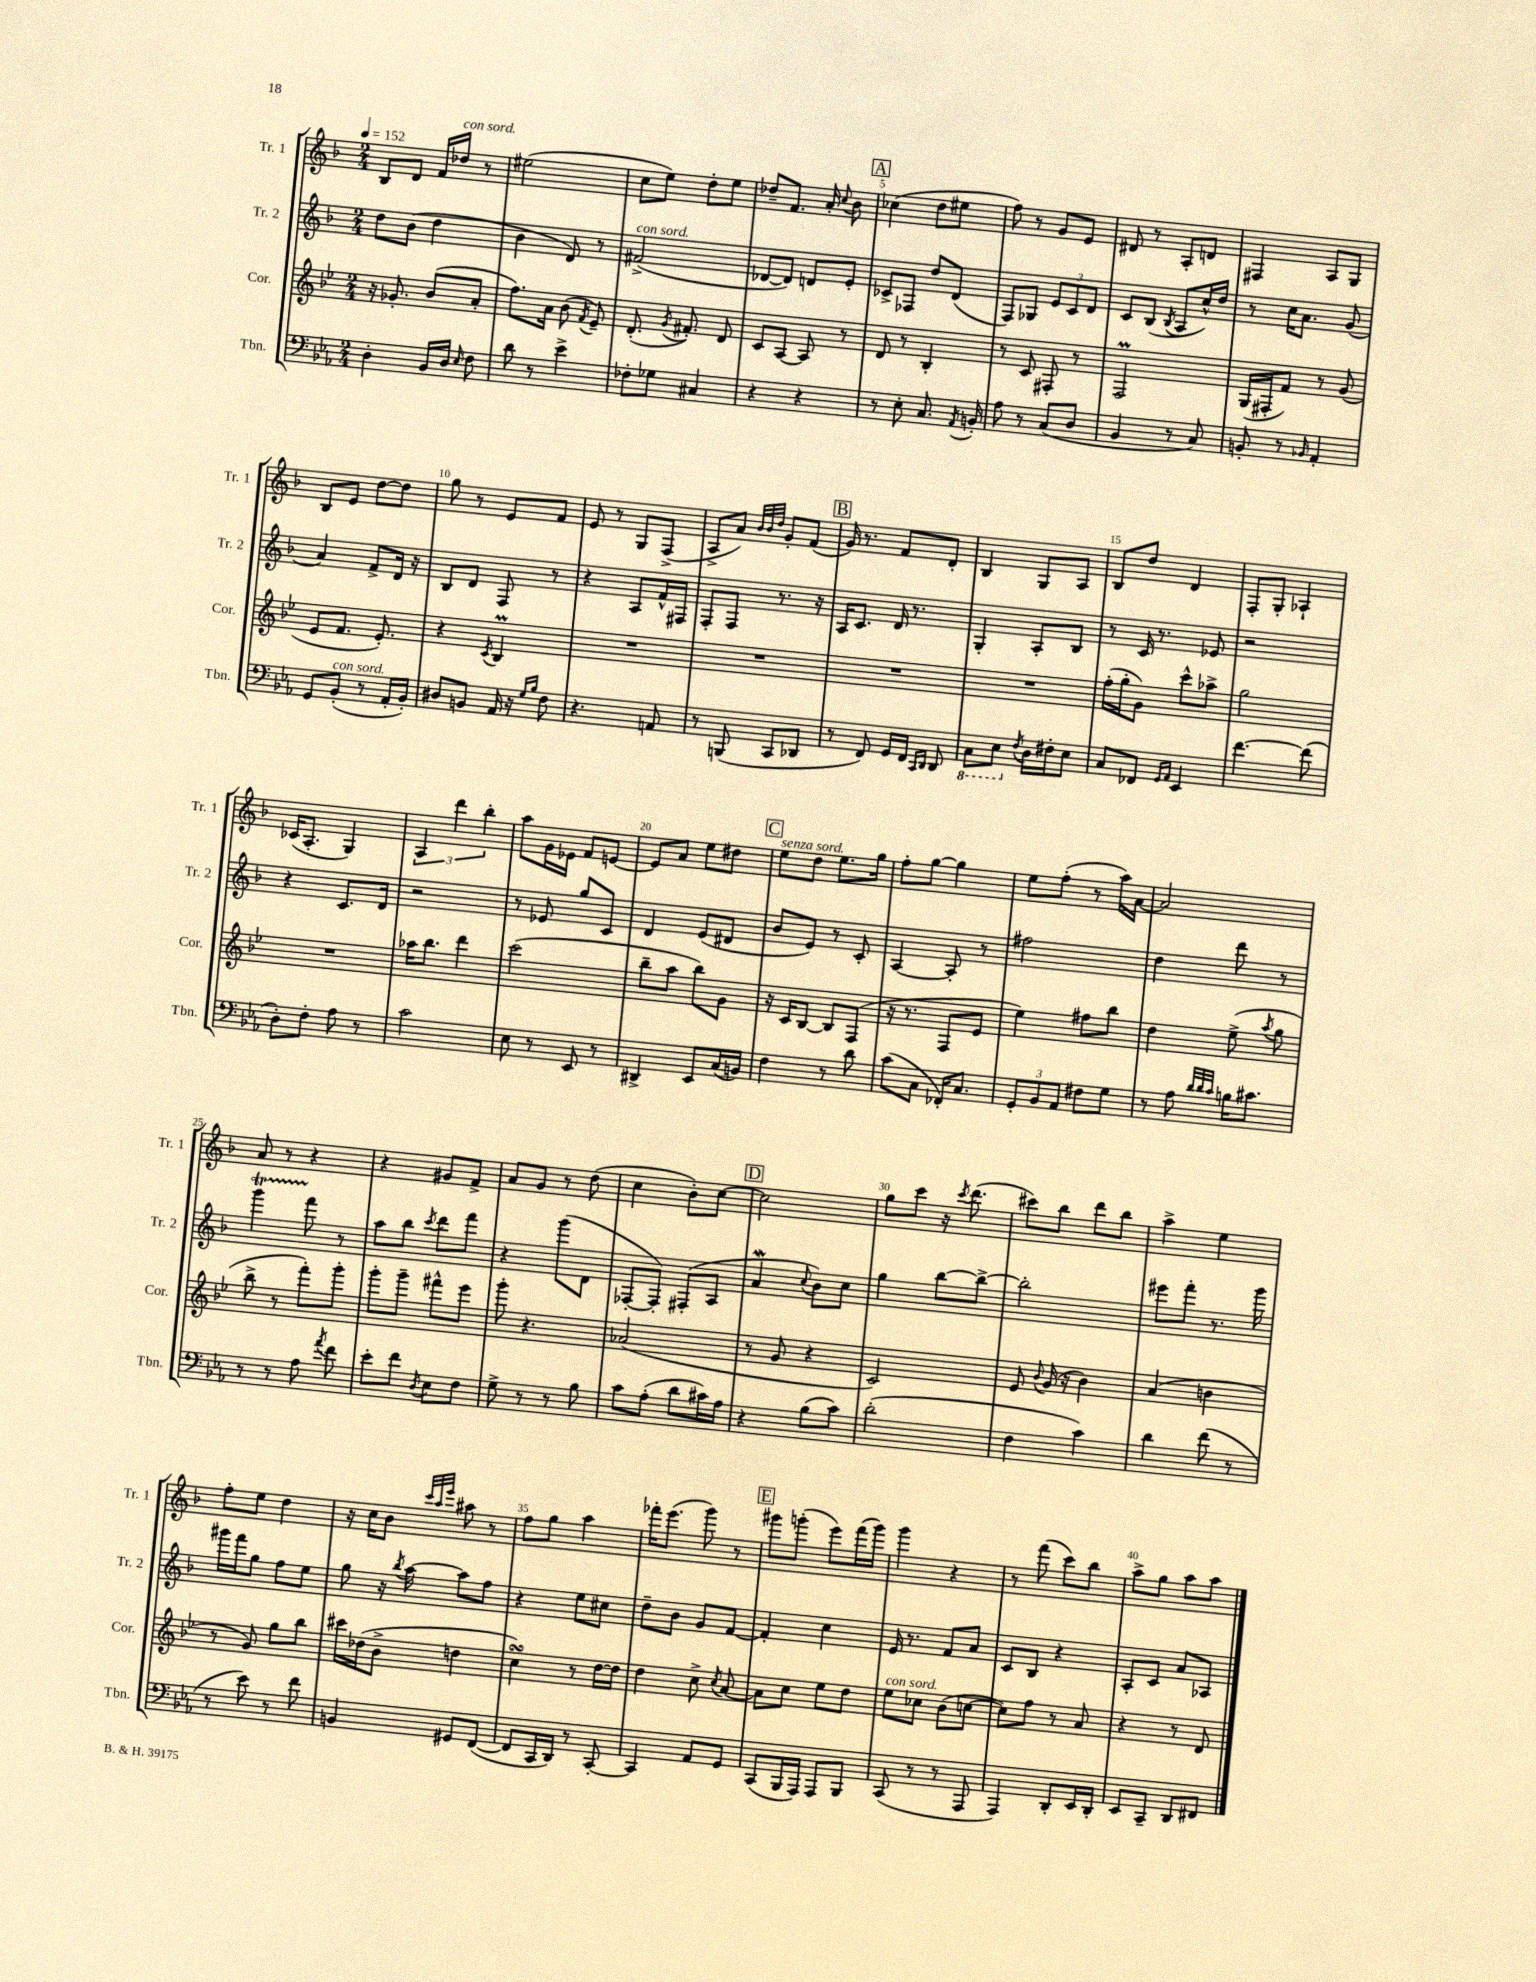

**kern	**kern	**kern	**kern
*part4	*part3	*part2	*part1
*staff4	*staff3	*staff2	*staff1
*I"Tbn.	*I"Cor.	*I"Tr. 2	*I"Tr. 1
*I'Tbn.	*I'Cor.	*I'Tr. 2	*I'Tr. 1
*clefF4	*clefG2	*clefG2	*clefG2
*k[b-e-a-]	*k[b-e-]	*k[b-]	*k[b-]
*M2/4	*M2/4	*M2/4	*M2/4
*MM152	*MM152	*MM152	*MM152
=1	=1	=1	=1
4D'\	16r	8dd\L	8B-/L
.	8.g-X'/	.	.
.	.	(8b-\J	8d/J
16BB-/LL	(8b-/L	4dd\	16f/LL
!	!	!	!LO:TX:a:i:t=con sord.
16D/JJ	.	.	16dd-X/JJ
16qqE-/	.	.	.
8F\	8a'/J	.	8r
=2	=2	=2	=2
8d\	8.ff\L)	4b-\	(2ee#X\
8r	.	.	.
.	16a\Jk	.	.
4e-^\	(8b-\	8d/)	.
.	8qf/	.	.
.	8e-~/)	8r	.
=3	=3	=3	=3
!	!	!LO:TX:a:i:t=con sord.	!
8F-X'\L	(8.d'/	(2f#X^/	8cc\L
8G-X\J	.	.	8ee\J)
.	8qg/	.	.
.	8.f#X'/)	.	.
4C#X/	.	.	8dd'\L
.	8d/	.	8ee\J
=4	=4	=4	=4
4r	8c/L	[8d-X/L	8dd-X~/L
.	[8A/J	8d-/J])	8.f/J
4r	8A/]	8dn/L	.
.	.	.	16a'/
.	.	.	8qqcc/
.	8r	8e'/J	8b-\
!!LO:REH:place=s1:t=A
=5	=5	=5	=5
8r	8d/	8c-X^/L	(4cc-X\
8E-'\	8r	8F-X/J	.
8.C/	4B-'/	8dd/L	8dd\L
.	.	(8d/J	8ee#X\J
8qAA-/	.	.	.
16BBn'/	.	.	.
=6	=6	=6	=6
8A-\	8r	8F/L)	8ff\)
8r	8c/	8G-X/J	8r
(8C/L	8F#X'/	12e/L	8g/L
.	.	12c/	.
8D/J	8r	.	8e/J
.	.	12d/J	.
=7	=7	=7	=7
4BB-/	2FM/	8c/L	8d#X/
.	.	(8B-/J	8r
.	.	8qB-/	.
8r	.	8A/L	8A'/L
8C/)	.	16cc^^/L)	8dn/J
.	.	16dd/JJ	.
=8	=8	=8	=8
8BBn'/	(16G/LL	8r	4F#X/
.	16F#X'/J	.	.
8r	8f/J)	16cc\KL	.
.	.	8.a\J	.
16qqBB-X/	.	.	.
4AA-'/	8r	.	8A/L
.	(8g/	(8g/	8G/J
!!LO:LB:g=z
=9	=9	=9	=9
8GG/L	8e-/L	4a/)	8B-/L
!LO:TX:a:i:t=con sord.	!	!	!
(8BB-'/J	8.f/J	.	8e/J
8r	.	8f^/L	[8dd\L
.	8.e-'/)	.	.
16AA-'/LL	.	16d/Jk	8dd\J]
16BB-'/JJ)	.	16r	.
=10	=10	=10	=10
8D#X/L	4r	8B-/L	8gg\
8BBn/J	.	8d/J	8r
.	8qc/	.	.
16AA-/	4B-M/	8F/	8e/L
16r	.	.	.
16qqG/LL	.	.	.
16qqB-/JJ	.	.	.
8F\	.	8r	8f/J
=11	=11	=11	=11
4.r	2r	4r	8e/
.	.	.	8r
.	.	8A/L	8G/L
8AAn/	.	16f^^/L	(8F^/J
.	.	16F#X/JJ	.
=12	=12	=12	=12
8r	2r	8F'/L	8A^/L
(8BBBn/	.	8F/J	8a/J)
.	.	.	32qqb-/LLL
.	.	.	32qqb-/
.	.	.	32qqdd/JJJ
8CC/L	.	8.r	8g'/L
8DD-X/J	.	.	(8f/J
.	.	16r	.
!!LO:REH:place=s1:t=B
=13	=13	=13	=13
8r	2r	16A/KL	16g/)
.	.	8.c/J	8.r
8FF/)	.	.	.
16GG/LL	.	16d/	8f/L
16FF/JJ	.	8.r	.
16qqCC/LL	.	.	.
16qqDD/JJ	.	.	.
8DD/	.	.	8d'/J
=14	=14	=14	=14
*8ba	*	*	*
8CC\L	2r	4G'/	4B-/
8EE-\J	.	.	.
*X8ba	*	*	*
8qF/	.	.	.
16D\LL	.	8A'/L	8G/L
16F#X'\J	.	.	.
8E-\J	.	8B-/J	8A/J
=15	=15	=15	=15
8C/L	(16ff'\LL	8r	8B-/L
.	16gg'\J	.	.
8FF-X/J	8g\J)	16c/	8dd/J
.	.	8.r	.
16qqGG/LL	.	.	.
16qqAA-/JJ	.	.	.
4EE-/	8ccc^^\L	.	4d/
.	8aa-X^\J	8e-X/	.
=16	=16	=16	=16
[4.f\	2gg\	2r	8F'/L
.	.	.	8G'/J
.	.	.	4A-X`/
(8f\]	.	.	.
!!LO:LB:g=z
=17	=17	=17	=17
8D'\L)	2r	4r	(16c-X/KL
.	.	.	8.A'/J
8F'\J	.	.	.
8A-\	.	8.c/L	4G/)
8r	.	.	.
.	.	16d/Jk	.
=18	=18	=18	=18
2c\	16aa-X\KL	2r	6A/
.	8.bb-\J	.	.
.	.	.	6ddd\
.	4ddd\	.	.
.	.	.	6bb-'\
=19	=19	=19	=19
8E-\	(2ccc\	8r	8aa\L
8r	.	8e-X/	16g\L
.	.	.	16e-X\JJ
8EE-/	.	8gg/L	8f/L
8r	.	8c/J	[8en/J
=20	=20	=20	=20
4DD#X^/	8bb-~\L	4d/	8e/L]
.	8aa\J	.	8a/J
8EE-/L	8bb-\L)	(8e/L	8ee\L
(16C/L	8g\J	8d#X/J	8dd#X\J
16BBn/JJ)	.	.	.
!!LO:REH:place=s1:t=C
=21	=21	=21	=21
!	!	!	!LO:TX:a:i:t=senza sord.
4F\	16r	8b-/L	8ee\L
.	16c/KL	.	.
.	[8B-/J	8e/J)	8dd\J
8r	8B-/L]	8r	8.ee\L
8d\	(8F/J	8c'/	.
.	.	.	16gg\Jk
=22	=22	=22	=22
(8c\L	16r	[4A/	8ff'\L
.	8.r	.	.
8C\J	.	.	[8gg\J
16FF-X'/KL)	8F/L	8A'/]	4gg\]
8.C/J	.	.	.
.	8e-/J	8r	.
=23	=23	=23	=23
12GG'/L	4ee-\)	2ff#X\	8ee\L
12BB-/	.	.	.
.	.	.	(8ff'\J
12AA-/J	.	.	.
8F#X\L	8ff#X\L	.	8r
8G\J	8bb-\J	.	16aa\LL)
.	.	.	[16a\JJ
=24	=24	=24	=24
8r	4dd\	4dd\	2a/]
8A-\	.	.	.
32qqd/LLL	.	.	.
32qqd/	.	.	.
32qqc/JJJ	.	.	.
16Bn\KL	(8ee-^\	8ddd\	.
8.c#X\J	.	.	.
.	8qaa/	.	.
.	8gg\	8r	.
!!LO:LB:g=z
=25	=25	=25	=25
8r	8bb-^\	4gggT\	8a/
8r	8r	.	8r
8A-\	8fff'\L)	8fff\	4r
8qa-/	.	.	.
8f\	8ggg'\J	8r	.
=26	=26	=26	=26
8e-'\L	8ggg'\L	8aa\L	4r
8f\J	8ggg~\J	8bb-\J	.
8qD/	.	8qccc/	.
8E-\L	8fff#X^^\L	8ddd\L	8g#X/L
8F\J	8eee-\J	8fff\J	8f^/J
=27	=27	=27	=27
8G^\	8ggg'\	4r	8a/L
8r	4.r	.	8g/J
8r	.	(8ggg\L	8r
8B-\	.	8d\J	(8dd\
=28	=28	=28	=28
8c\L	(2a-X/	[8F-X'/L	4cc\
(8A-'\J	.	8F-'/J])	.
8d\L	.	(8F#X'/L	8b-'\L)
16c#X\L)	.	8A/J	[8cc\J
16A-\JJ	.	.	.
!!LO:REH:place=s1:t=D
=29	=29	=29	=29
4r	8r	4aW/	2cc\]
.	8g/	.	.
.	.	8qqcc/	.
(8B-\L	4r	8b-\L)	.
8c\J)	.	8cc\J	.
=30	=30	=30	=30
(2d'\	2c/)	4gg\	8gg\L
.	.	.	8ccc\J
.	.	[8bb-\L	16r
.	.	.	8qccc/
.	.	.	(8.ddd\
.	.	8bb-^\J_	.
=31	=31	=31	=31
4F\	8e-/	2bb-'\]	8ccc#X\L)
.	8qqb-/	.	.
.	(16g/	.	8bb-\J
.	16r	.	.
4c\)	4b-\)	.	8ddd\L
.	.	.	8bb-\J
=32	=32	=32	=32
4d\	(4a/	8eee#X\L	4aa^\
.	.	8fff'\J	.
(8f\	4bn\	8.r	4ee\
8r	.	.	.
.	.	16ggg\	.
!!LO:LB:g=z
=33	=33	=33	=33
8r	8r	16ggg#X\LL	8ff'\L
.	.	16fff\J	.
8e-\)	8g/)	8gg\J	8ee\J
8r	8gg\L	8ff\L	4dd\
8f\	8bb-\J	8ee\J	.
=34	=34	=34	=34
4BBn/	16ccc#X\LL	8gg\	16r
.	(16dd-X\J	.	16cc\KL
.	8b-^\J	16r	8b-\J
.	.	8qbb-/	.
.	.	[16aa\	.
.	.	.	32qqccc/LLL
.	.	.	32qqaa/
.	.	.	32qqeee/JJJ
8GG#X/L	4ddn\	8aa\L]	8aa#X\
([8FF/J	.	8ff\J	8r
=35	=35	=35	=35
8FF/L]	4ccsSSS\)	4r	8ff\L
16CC/L	.	.	8gg\J
16DD/JJ)	.	.	.
8r	8r	8ee\L	4aa\
[8CC'/	[16dd\LL	8cc#X\J	.
.	16dd\JJ]	.	.
=36	=36	=36	=36
4CC/]	4dd\	8dd~\L	16fff-X'\KL
.	.	.	(8.eee\J
.	.	8b-\J	.
8AA-/L	8cc^\	8g/L	8ggg\)
.	8qcc/	.	.
8GG/J	[8a/	[8f/J	8r
!!LO:REH:place=s1:t=E
=37	=37	=37	=37
(8CC/L	8a\L]	4f'/]	8ggg#X\L
16BBB-/L	8cc\J	.	(8gggn'\J
16AAA-/JJ)	.	.	.
8AAA-/L	8ee-\L	4cc\	8eee\L)
8BBB-/J	8dd\J	.	(16fff\L
.	.	.	16ggg\JJ)
=38	=38	=38	=38
!	!LO:TX:a:i:t=con sord.	!	!
(8CC/	8ee-\L	16e/	4ggg\
.	.	8.r	.
8r	8cc-X\J	.	.
8r	(8b-\L	8f/L	4r
8AAA-/	[8ccn\J	8a/J	.
=39	=39	=39	=39
4AAA-/)	8cc\L])	8c/L	8r
.	8ff\J	8B-/J	(8fff\
8DD'/L	8r	4r	8ccc\L)
16EE-/L	8a/	.	8bb-\J
16DD'/JJ	.	.	.
=40	=40	=40	=40
8EE-/L	4r	8A'/L	8aa^\L
8CC~/J	.	8c/J	8gg\J
8DD/L	8r	8a/L	8aa\L
8FF#X/J	8d/	8A-X/J	8aa\J
==	==	==	==
*-	*-	*-	*-
